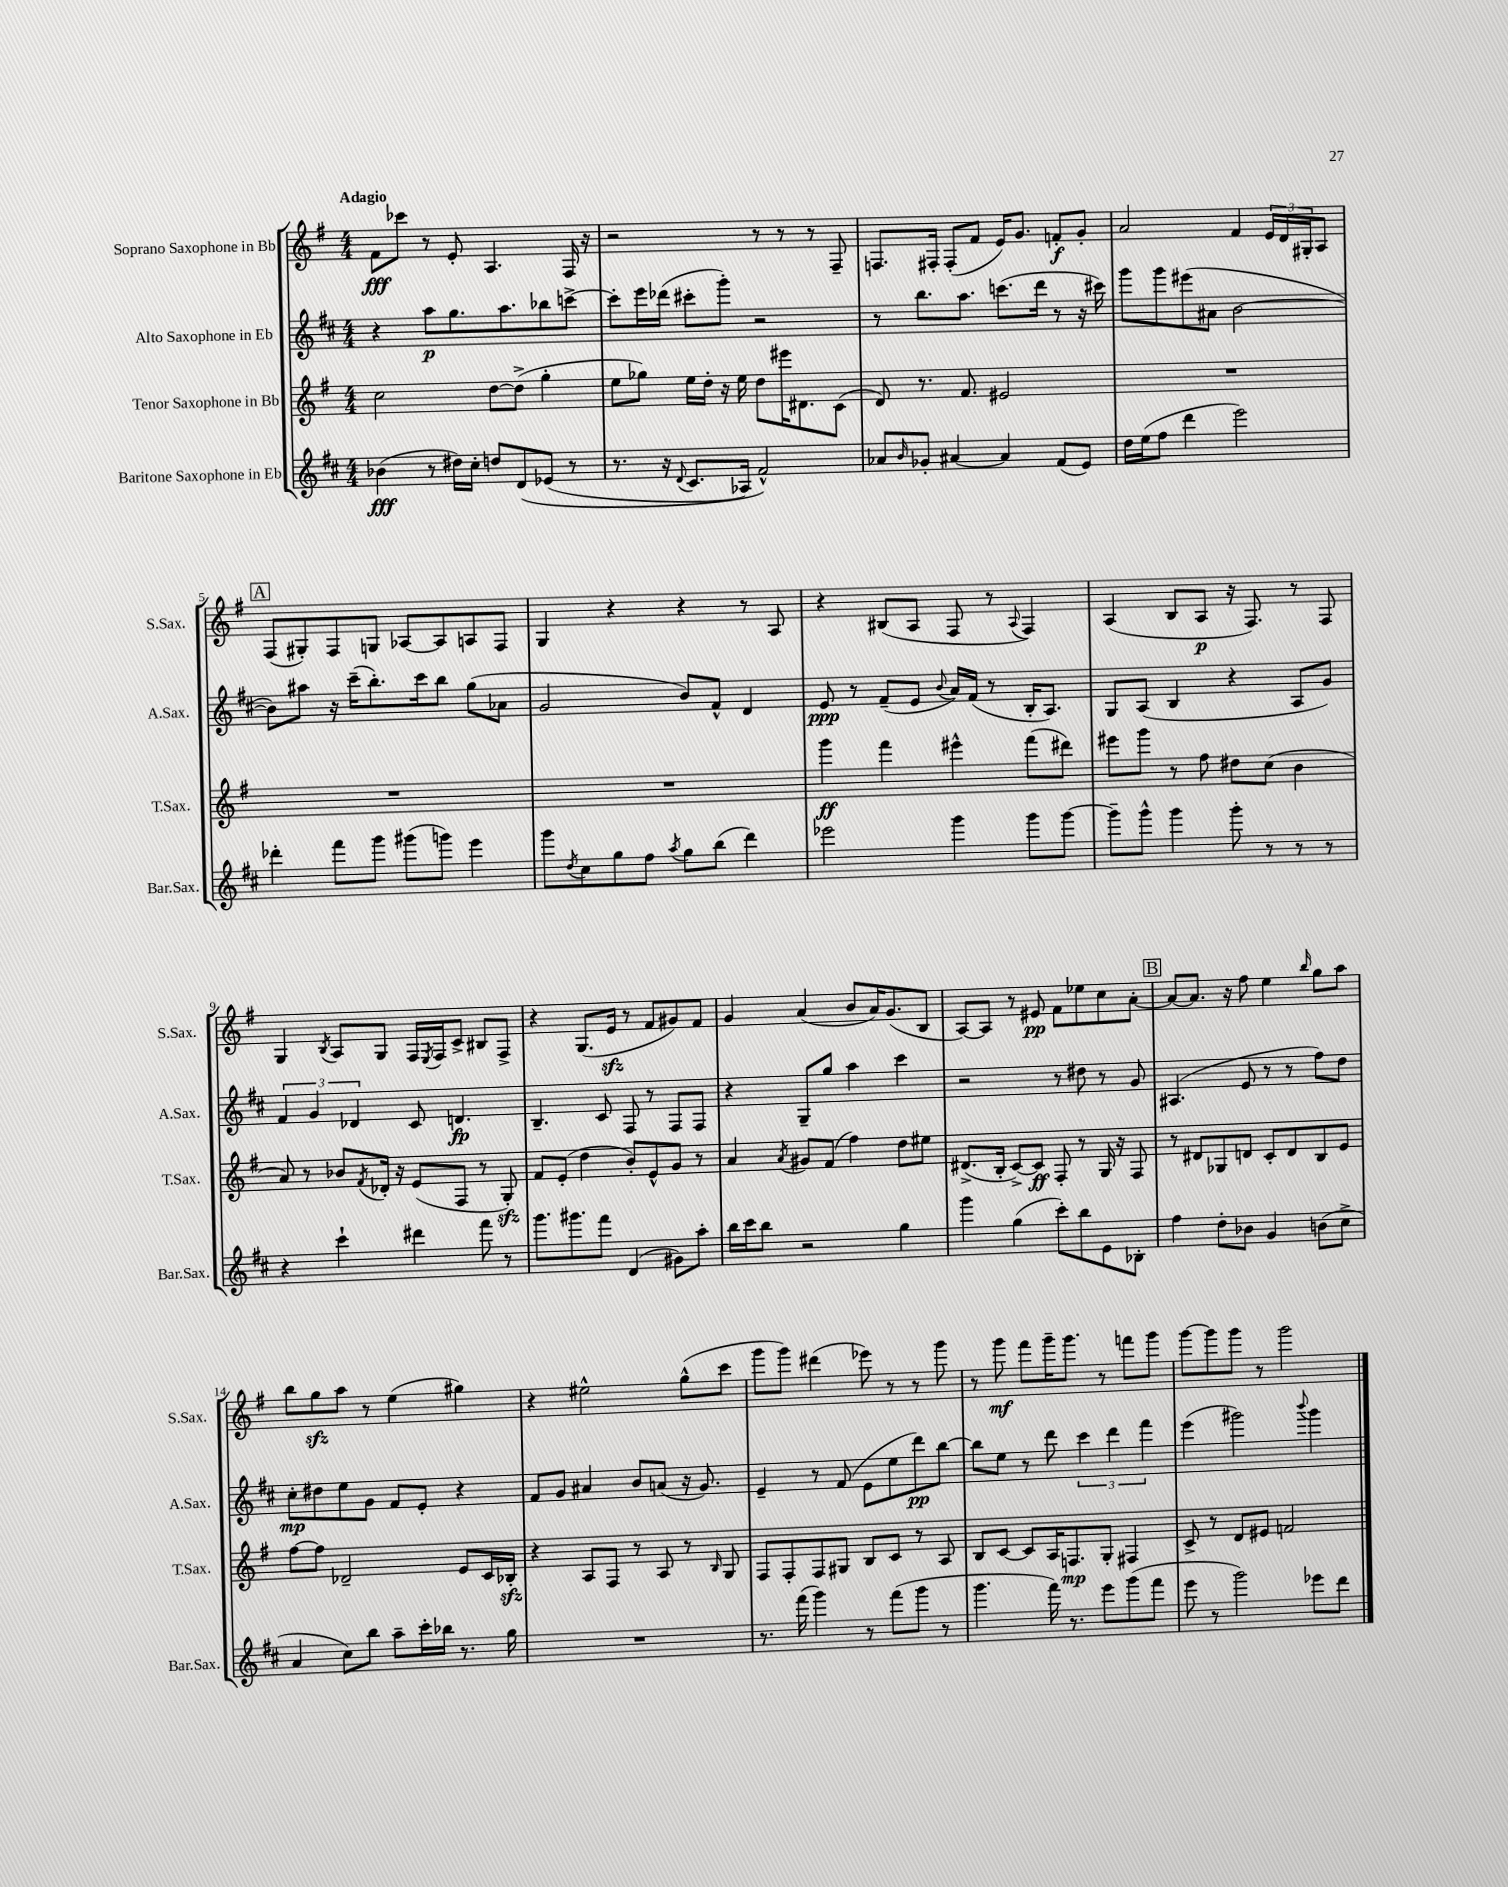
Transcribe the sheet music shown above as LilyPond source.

<<
\new StaffGroup <<
\new Staff = "s0" \with { instrumentName = "Soprano Saxophone in Bb" shortInstrumentName = "S.Sax." } {
    \clef treble \key g \major \numericTimeSignature \time 4/4 \tempo "Adagio"
    fis'8\fff ces'''8 r8 e'8-. a4. fis16 r16 |
    r2 r8 r8 r8 fis8-- |
    f8. fis16-. fis8-.( fis'8 e'16) g'8. f'8-.\f g'8-. |
    a'2 fis'4 \tuplet 3/2 { e'16 d'16 gis16-. } a8 |
    \mark \markup { \box "A" } fis8( gis8-.) fis8 g8 aes8~ aes8 a8 fis8 |
    g4 r4 r4 r8 a8 |
    r4 bis8( a8 fis8 r8 \appoggiatura { a8 } fis4) |
    a4( b8 a8\p r16 fis8.) r8 fis8 |
    g4 \acciaccatura { b8 } a8 g8 fis16 \acciaccatura { e8 } fis16 c'8-> bis8 fis8-> |
    r4 g8.( e'16\sfz r8 fis'8 gis'8) fis'8 |
    g'4 a'4( b'8 a'16) g'8.( b8 |
    a8~) a8 r8 eis'8\pp fis'8 ees''8 c''8 a'8~-. |
    \mark \markup { \box "B" } a'8~ a'8. r16 fis''8 e''4 \grace { b''16 } g''8 a''8 |
    b''8 g''8\sfz a''8 r8 e''4( gis''4) |
    r4 eis''2-^ g''8-^( c'''8 |
    g'''8 g'''8) dis'''4( ees'''8) r8 r8 g'''8 |
    r8 g'''8\mf fis'''8 g'''16-- g'''8. r8 f'''8 g'''8 |
    g'''8~ g'''8 g'''8 r8 g'''2 \bar "|." |
}
\new Staff = "s1" \with { instrumentName = "Alto Saxophone in Eb" shortInstrumentName = "A.Sax." } {
    \clef treble \key d \major \numericTimeSignature \time 4/4
    r4 a''8\p g''8. a''8. bes''8 c'''8~-> |
    c'''8-. e'''16 des'''16( cis'''8-. g'''8-.) r2 |
    r8 b''8. a''8. c'''8.( d'''16 r8 r16 cis'''16) |
    g'''8 g'''8 eis'''8( ais'8 b'2~ |
    \mark \markup { \box "A" } b'8) ais''8 r16 cis'''16--( b''8.-.) cis'''16 b''8 g''8( aes'8 |
    g'2 b'8) fis'8-^ d'4 |
    e'8\ppp r8 fis'8--( e'8 \appoggiatura { b'8 } a'16) fis'16( r8 b16-. a8.) |
    g8 a8( b4 r4 a8 g'8) |
    \tuplet 3/2 { fis'4 g'4 des'4 } cis'8 d'4.\fp |
    b4.-- cis'8 fis8 r8 fis8 fis8 |
    r4 g8-- g''8 a''4 cis'''4 |
    r2 r8 dis''8 r8 g'8 |
    \mark \markup { \box "B" } ais4.( e'8 r8 r8 fis''8) d''8 |
    cis''8-.\mp dis''8 e''8 g'8 fis'8 e'8-. r4 |
    fis'8 g'8 ais'4 b'8 a'8( r16 g'8.) |
    e'4-- r8 fis'8( e'8 e''8 d'''8\pp) b''8~ |
    b''8 e''8 r8 d'''8 \tuplet 3/2 { cis'''4 d'''4 fis'''4 } |
    e'''4( gis'''2) \appoggiatura { b'''8 } gis'''4 \bar "|." |
}
\new Staff = "s2" \with { instrumentName = "Tenor Saxophone in Bb" shortInstrumentName = "T.Sax." } {
    \clef treble \key g \major \numericTimeSignature \time 4/4
    c''2 d''8~ d''8->( g''4-. |
    e''8 ges''8) e''16 d''16-. r16 e''16 d''8 eis'''16 dis'8. c'8( |
    d'8) r8. fis'8. eis'2 |
    R1 |
    \mark \markup { \box "A" } R1 |
    R1 |
    g'''4\ff fis'''4 eis'''4-^ fis'''8( dis'''8) |
    eis'''8 g'''8 r8 fis''8 dis''8 c''8( b'4 |
    a'8) r8 bes'8 \acciaccatura { fis'8 } des'16-. r16 e'8( fis8 r8 g8-.\sfz) |
    fis'8 e'8-.( d''4 b'8-.) e'8-^ g'8 r8 |
    a'4 \acciaccatura { a'8 } gis'8 fis'8( fis''4) d''8 eis''8 |
    dis'8.->( b16-. c'8~->) c'8\ff fis8-. r8 g16 r16 fis8 |
    \mark \markup { \box "B" } r8 dis'8 ges8 d'8 c'8-. d'8 b8 e'8 |
    fis''8~ fis''8 des'2-- e'8 c'16 bes16-.\sfz |
    r4 a8 fis8 r8 a8 r8 \grace { b16 } g8 |
    fis8 fis8-. fis8 gis8 b8 c'8 r8 a8 |
    b8 c'8~ c'8 a16 f8.\mp g8-. fis4 |
    c'8-> r8 d'8 eis'8 f'2 \bar "|." |
}
\new Staff = "s3" \with { instrumentName = "Baritone Saxophone in Eb" shortInstrumentName = "Bar.Sax." } {
    \clef treble \key d \major \numericTimeSignature \time 4/4
    bes'4\fff( r8 dis''16) cis''16-. d''8 d'8\( ees'8( r8 |
    r8. r16 \appoggiatura { d'8 } cis'8. aes16) fis'2-^\) |
    aes'8 \grace { b'16 } ges'8-. ais'4~ ais'4 fis'8( e'8) |
    d''16 e''16( fis''8 d'''4 e'''2) |
    \mark \markup { \box "A" } des'''4-. fis'''8 g'''8 gis'''8( g'''8) e'''4 |
    g'''8 \acciaccatura { d''8 } cis''8 g''8 fis''8 \acciaccatura { a''8 } g''8 b''8( d'''4) |
    ees'''2 g'''4 g'''8 g'''8~ |
    g'''8-- g'''8-^ g'''4 g'''8-. r8 r8 r8 |
    r4 cis'''4-! dis'''4 fis'''8 r8 |
    g'''8. gis'''8. fis'''8 d'4( gis'8) a''8-. |
    b''16 cis'''16 b''8 r2 g''4 |
    g'''4 g''4( cis'''8-.) b''8 e'8 bes8-. |
    \mark \markup { \box "B" } fis''4 d''8-. bes'8 g'4 b'8( cis''8-> |
    a'4 cis''8) b''8 a''8-- cis'''16-. bes''16 r8. g''16 |
    R1 |
    r8. fis'''16( g'''4) r8 fis'''8( g'''8 r8 |
    g'''4. fis'''16) r8. e'''8 g'''8( fis'''8 |
    e'''8 r8 g'''2) ees'''8 d'''8 \bar "|." |
}
>>
>>
